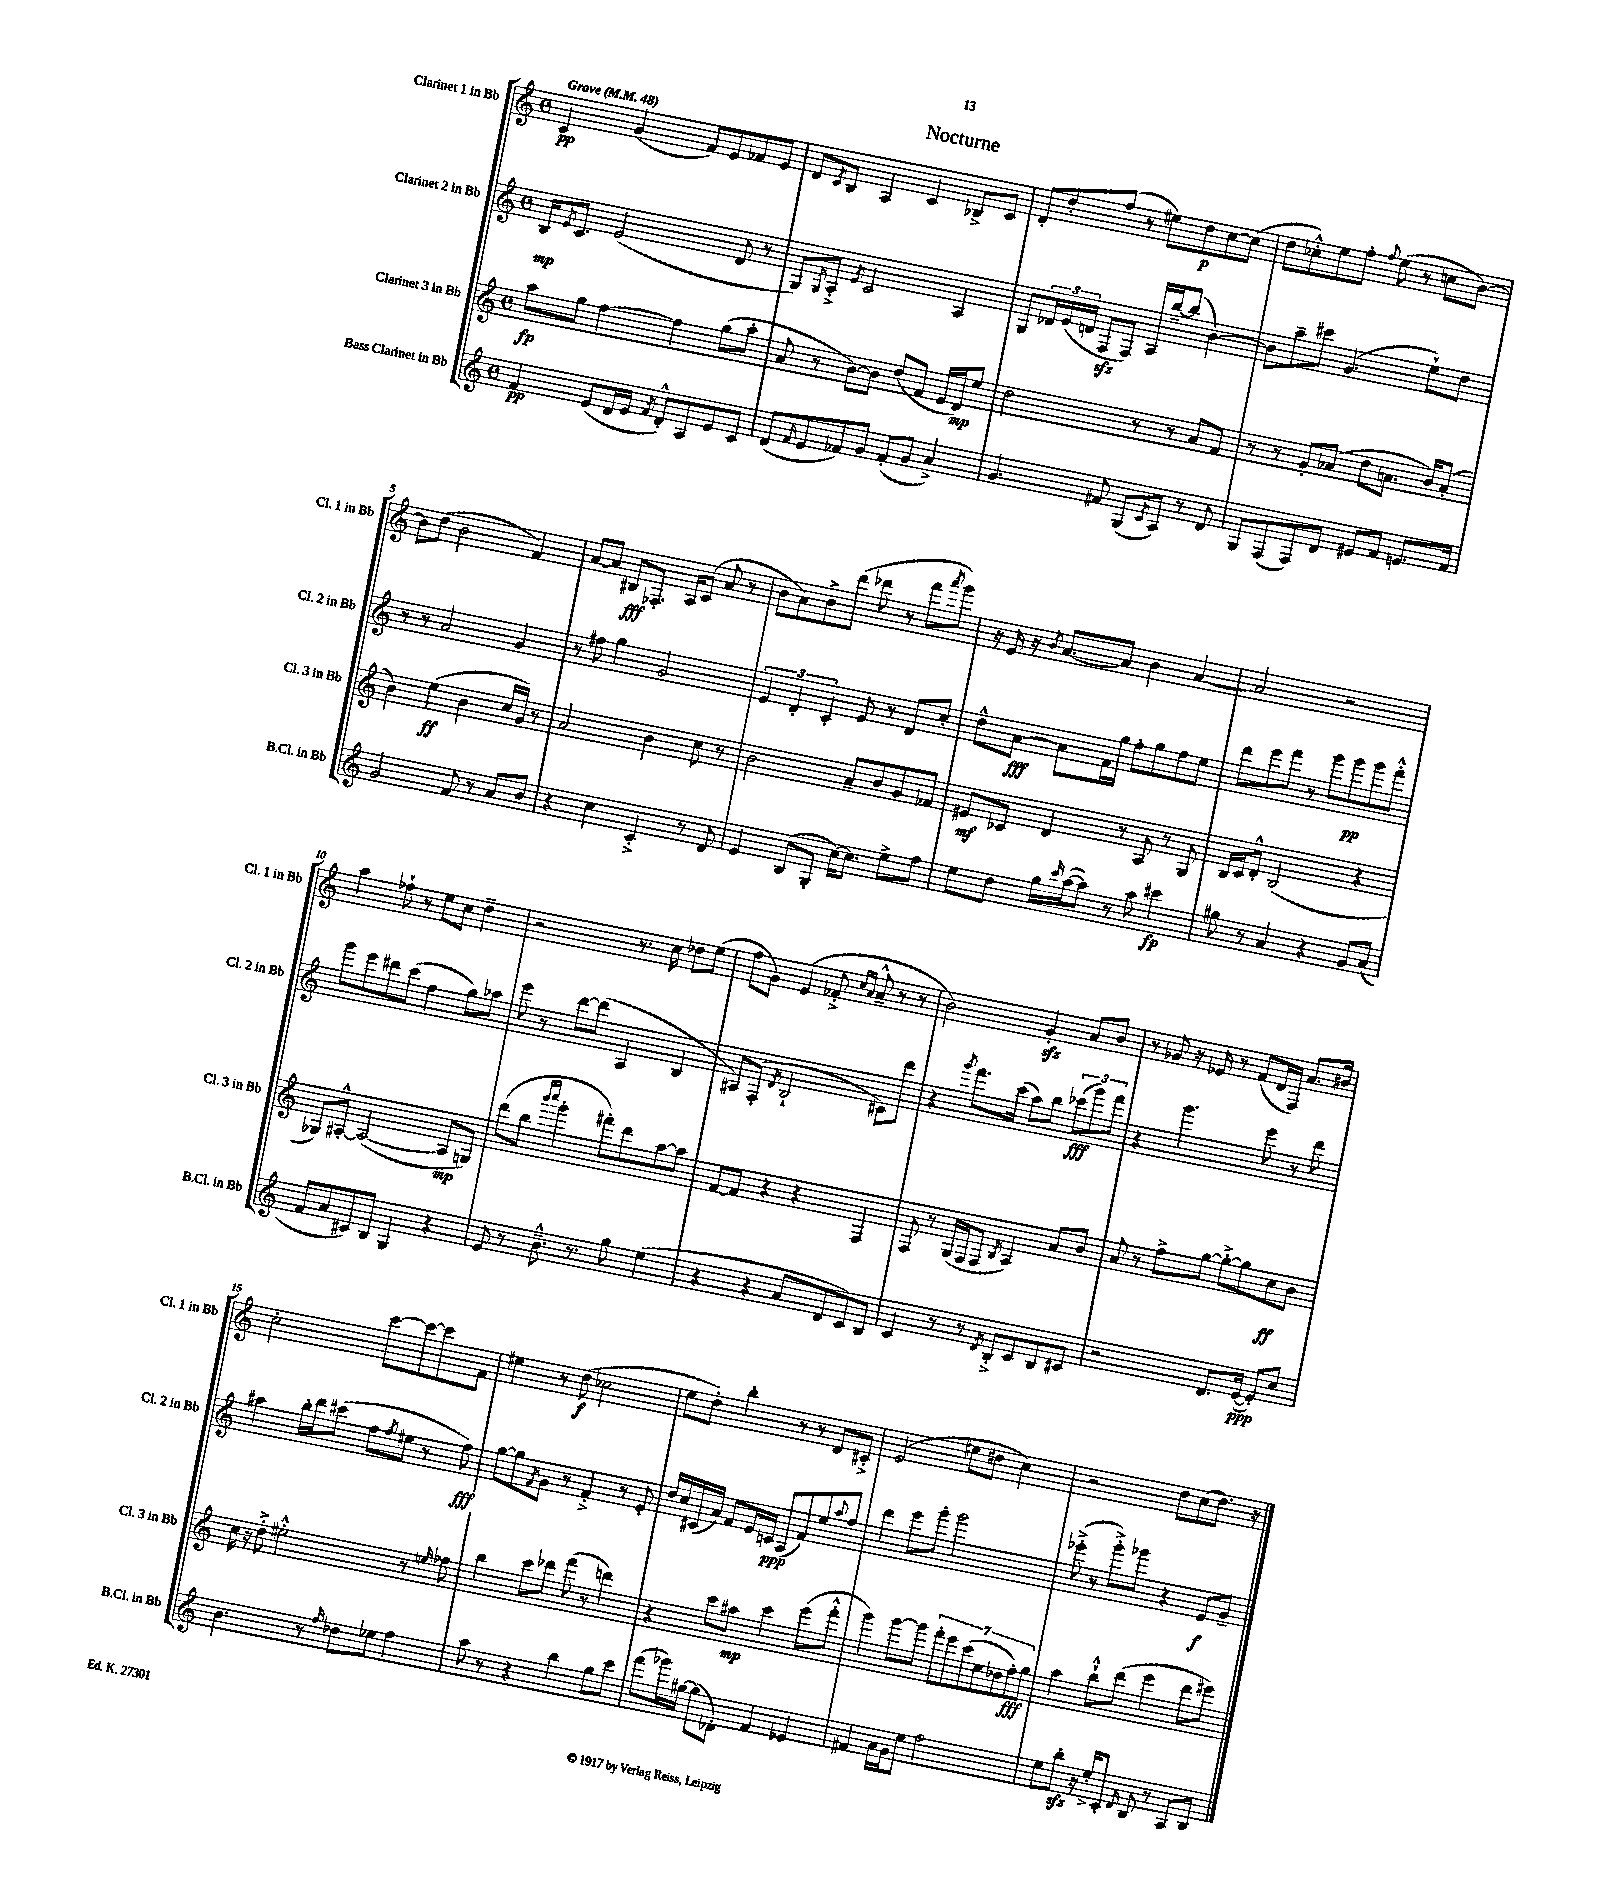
\header { title = "Nocturne" }
<<
\new StaffGroup <<
\new Staff = "s0" \with { instrumentName = "Clarinet 1 in Bb" shortInstrumentName = "Cl. 1 in Bb" } {
    \clef treble \key c \major \defaultTimeSignature \time 4/4 \tempo "Grave" 4 = 48
    c'4\pp g'4( f'8) e'8 fes'8 e'8 |
    d'8 \acciaccatura { c'8 } b8 a4 c'4 bes8-> c'8 |
    d'8-. d''8-. f''8( r8 eis''8) d''8\p c''8~ c''8( |
    d''8 ces''8-.-^) e''8 f''8-. \appoggiatura { f''8 } e''8( r8 c''8 b'8~) |
    b'8 d''8( b'2 f'4) |
    a'8~ a'8 bis8\fff fes8.-. a16 c'8( a'8 r8 |
    b'8 a'8) b'8-> d'''8( des'''8 r8 f'''8 \acciaccatura { a'''8 } g'''8) |
    r16 e'16 r16 \acciaccatura { b'8 } a'8.~ a'8 b'4 a'4~ |
    a'2 r2 |
    a''4 fes''8-! r8 e''8 c''8 d''4-- |
    r2 r8. c''16 des''8 e''8( |
    f''8 g'8) e'4( fes'8-.-> \grace { c''16 a'16 } a'8---^ r8 r8 |
    b'2) g'4-.\sfz a'8 b'8 |
    r8 ges'8 r16 ees'16 r8 f'8( d'16 f16) a'8. bis'16 |
    c''2-. c'''8~ c'''8~ c'''8 f'8 |
    eis''4 r8 d''8\f( ces''2 |
    e''8 d''8-.) b''4-. r8 r8 d'8 cis'8-.-> |
    e'2( eis''8 dis''8 c''4) |
    r2 d''8 c''8( d''8.) r16 \bar "|." |
}
\new Staff = "s1" \with { instrumentName = "Clarinet 2 in Bb" shortInstrumentName = "Cl. 2 in Bb" } {
    \clef treble \key c \major \defaultTimeSignature \time 4/4
    b16\mp \acciaccatura { e'8 } c'8. e'2( d'8 r8 |
    g8) \acciaccatura { g8 } a8-.-> \acciaccatura { e'8 } c'2 a4 |
    g8 \tuplet 3/2 { des'16 e'16( d'16 } f8\sfz f8) a16 b''16~-- b''8( b'4~) |
    b'8 a''8-- cis'''8 g'4.( e''8-!) d''8 |
    r8 r8 a'2 g'4 |
    r8 fis''8 g''4 g'2 |
    \tuplet 3/2 { e'4 d'4-. c'4-. } e'8 r8 d'8 c''8-. |
    d''8-^ a'8~\fff a'8 f'16 g''16 f''8-. g''8 f''8 e''8 |
    d'''8 e'''8 f'''8 r8 g'''8 g'''8\pp g'''8 f'''8-.-^ |
    g'''8 e'''8 dis'''8 c'''8( f''4 g''8) aes''8 |
    e'''8 r8 d'''8~ d'''8( a4 b4 |
    ais8) f8-.( \acciaccatura { d'8 } b2-! cis'8) d'''8 |
    r4 \acciaccatura { g'''8 } f'''8. c'''16( a''8) b''8 \tuplet 3/2 { ces'''8\fff( g'''8) f'''8 } |
    r4 g'''4. e'''8 r8 d'''8 |
    ais''4 b''16-. d'''16 cis'''8( f''8 \acciaccatura { f''8 } eis''8 r8 f''8\fff) |
    g''8~ g''8 \acciaccatura { f'8 } g'8 r8 f'4-.-> r8 e'8-. |
    d''16 c''16 cis'16( a'16) f'8 e'16 c'16\ppp a8( f'8) e''8 \appoggiatura { a''8 } f''8 |
    d'''4 e'''8 g'''8-. g'''2 |
    ees'''8-.->( r8 g'''8-.->) ges'''8 r4 e'8\f g'8-- \bar "|." |
}
\new Staff = "s2" \with { instrumentName = "Clarinet 3 in Bb" shortInstrumentName = "Cl. 3 in Bb" } {
    \clef treble \key c \major \defaultTimeSignature \time 4/4
    a''8\fp g''8 f''4~ f''4 g''8( a''8-. |
    a'8 r8 b'8~) b'8 d''8( f'8 e'16 d'16\mp) e''8 |
    d''2 r8 r8 a'8 f'8 |
    r8 r8 g'8-. aes'8( d''8 a'8. b'16) a'8-.( |
    b'4) e''4\ff( b'4 c''16 g'16) r8 |
    a'2 b'4 c''8 r8 |
    b'2 a'8-- b'8 g'8 fes'8 |
    eis'8\mf ces'8 d'4 r8 a8 r8 g8 |
    b16 c'16 d'8-.-^ b2( r4 |
    ges8) ais8~-.-^ ais2~( ais8\mp g8) |
    d'''8( b''8 \grace { b'''16 c''''16 } g'''4-. fis'''8-.) d'''8 a''8~ a''8 |
    f'8~ f'8 r4 r4 f4 |
    f8 r8 g16( f16 f8 \acciaccatura { b8 } a4) a'8 b'8 |
    a'8 r8 f''8-> g''8~ g''8~-.-> g''8 c''8\ff b'8 |
    c''16 r16 d''8-.-> eis''2-.-^ r8 \grace { e''16 } fes''8 |
    b''4 c'''8 des'''8 f'''8( r8 d'''4) |
    r4 c'''8 ais''8\mp c'''4 e'''8( f'''8-.-^ |
    g'''4) g'''8~ g'''8 \tuplet 7/4 { f'''8-. e'''8 c'''8( e''8 des''8 f''8-.\fff) g''8 } |
    a''4 b''8-!-^ d'''8( e'''4 d'''8 eis'''8) \bar "|." |
}
\new Staff = "s3" \with { instrumentName = "Bass Clarinet in Bb" shortInstrumentName = "B.Cl. in Bb" } {
    \clef treble \key c \major \defaultTimeSignature \time 4/4
    f'4\pp e'8( d'16 e'16 \acciaccatura { f'8 } d'8-.-^) a8 e'8 c'8 |
    d'8( \grace { f'16 } e'8 fes'8) g'8 fes'8-.( g'8 a'4->) |
    g'4. fis'8 g8( \acciaccatura { c'8 } a8) r8 d'8 |
    g8 f8( f8) d'8 eis'8 f'8 e'8. f'16 |
    g'2 f'8 r8 a'8 b'8 |
    r4 c''4 c'4-.-> r8 d'8 |
    e'4 b8( g8-. c''16~) c''8. e''8-> f''8 |
    e''8 d''8 g''16 \grace { c'''16 } a''16~( a''8) r8 a''8 cis'''4\fp |
    gis''8 r8 a'4 r4 g'8 a'8( |
    f'8 a'8 cis'8) b8 g4 r4 |
    e'8 r8 b'8.---^ r8. g''8 e''4( |
    r4 r4 a'8 d'8 c'8) b8 |
    c'4 r8 r8 \acciaccatura { d'8 } b8-.-> c'8 b8 cis'8 |
    r2 d'8. e'16~\ppp( e'8-.) c''8 |
    b'4. r8 \grace { f''16 } des''8 ees''8 f''4 |
    a''8 r8 r4 b''4 g''8 c'''8 |
    f'''8( ges'''16) gis''16~ gis''8( des'8-.) f'4 ees'4 |
    fis'4 a'16 g'16 e''8 f''2 |
    e''8 b''8-.\sfz r16 e''16-.-> c'8-. \grace { d'16 } b8 r8 a8 b8 \bar "|." |
}
>>
>>
